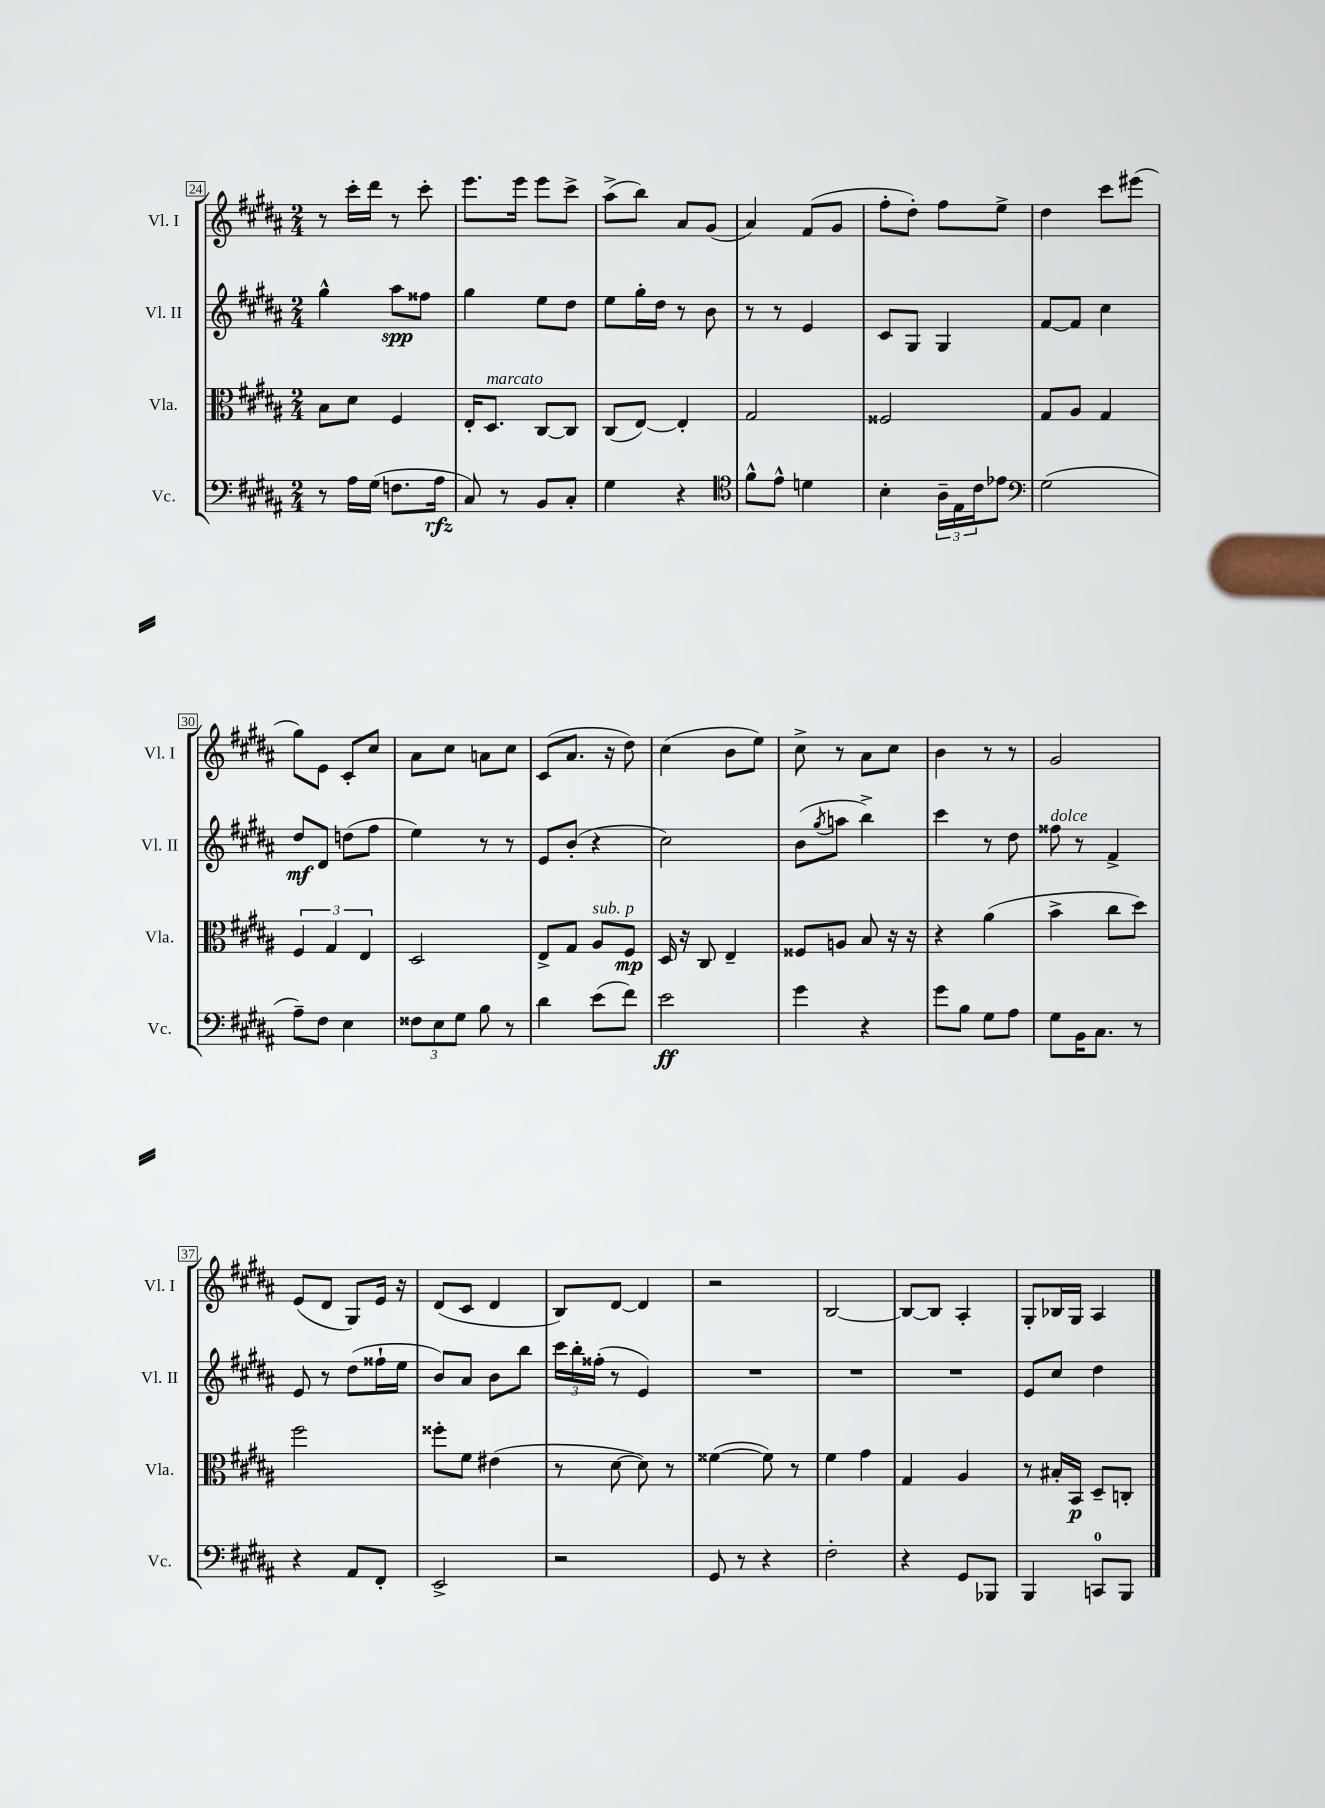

**kern	**kern	**kern	**kern
*staff4	*staff3	*staff2	*staff1
*clefF4	*clefC3	*clefG2	*clefG2
*k[f#c#g#d#a#]	*k[f#c#g#d#a#]	*k[f#c#g#d#a#]	*k[f#c#g#d#a#]
*M2/4	*M2/4	*M2/4	*M2/4
8r	8B	4gg#^^	8r
16A#	8d#	.	16ccc#'
(16G#	.	.	16ddd#
8.F	4F#	8aa#	8r
.	.	8ff##	8ccc#'
16A#	.	.	.
=	=	=	=
8C#)	16E'	4gg#	8.eee
.	8.D#	.	.
8r	.	.	.
.	.	.	16eee
8BB	[8C#	8ee	8eee
8C#'	8C#]	8dd#	8ccc#^
=	=	=	=
4G#	(8C#	8ee	(8aa#^
.	[8E)	16gg#'	8bb)
.	.	16dd#	.
4r	4E']	8r	8a#
.	.	8b	(8g#
=	=	=	=
*clefC4	*	*	*
8f#^^	2G#	8r	4a#)
8e^^	.	8r	.
4d	.	4e	(8f#
.	.	.	8g#
=	=	=	=
4B'	2F##	8c#	8ff#'
.	.	8G#	8dd#')
24A#~	.	4G#	8ff#
24E	.	.	.
24c#	.	.	.
8e-	.	.	8ee^
=	=	=	=
*clefF4	*	*	*
(2G#	8G#	[8f#	4dd#
.	8A#	8f#]	.
.	4G#	4cc#	8ccc#
.	.	.	(8eee#
=	=	=	=
8A#~)	6F#	8dd#	8gg#)
8F#	.	8d#	8e
.	6G#	.	.
4E	.	(8dd	8c#'
.	6E	.	.
.	.	8ff#	8cc#
=	=	=	=
12F##	2D#	4ee)	8a#
12E	.	.	.
.	.	.	8cc#
12G#	.	.	.
8B	.	8r	8a
8r	.	8r	8cc#
=	=	=	=
4d#	8E^	8e	(8c#
.	8G#	(8b'	8.a#
(8e	8A#	4r	.
.	.	.	16r
8f#)	8F#	.	8dd#)
=	=	=	=
2e	16D#	2cc#)	(4cc#
.	16r	.	.
.	8C#	.	.
.	4E~	.	8b
.	.	.	8ee)
=	=	=	=
4g#	8F##	(8b	8cc#^
.	.	8qgg#	.
.	8A	8aa	8r
4r	8B	4bb^)	8a#
.	16r	.	8cc#
.	16r	.	.
=	=	=	=
8g#	4r	4ccc#	4b
8B	.	.	.
8G#	(4a#	8r	8r
8A#	.	8dd#	8r
=	=	=	=
8G#	4b^	8ff##	2g#
16BB	.	8r	.
8.C#	.	.	.
.	8cc#	4f#^	.
8r	8dd#)	.	.
=	=	=	=
4r	2ff#	8e	(8e
.	.	8r	8d#
8AA#	.	(8dd#	8G#)
8FF#'	.	16ff##`	16e
.	.	16ee	16r
=	=	=	=
2EE^	8ff##'	8b)	(8d#
.	8f#	8a#	8c#
.	(4e#	8b	4d#
.	.	8bb	.
=	=	=	=
2r	8r	24ccc#	8B)
.	.	24bb'	.
.	.	(24ff##'	.
.	[8d#	8r	[8d#
.	8d#])	4e)	4d#]
.	8r	.	.
=	=	=	=
8GG#	([4f##	2r	2r
8r	.	.	.
4r	8f##])	.	.
.	8r	.	.
=	=	=	=
2F#'	4f#	2r	[2B
.	4g#	.	.
=	=	=	=
4r	4G#	2r	8B_
.	.	.	8B]
8GG#	4A#	.	4A#'
8BBB-	.	.	.
=	=	=	=
4BBB	8r	8e	8G#'
.	16B#'	8cc#	16B-
.	16BB	.	16G#
8CC	8D#~	4dd#	4A#
8BBB	8C'	.	.
==	==	==	==
*-	*-	*-	*-
